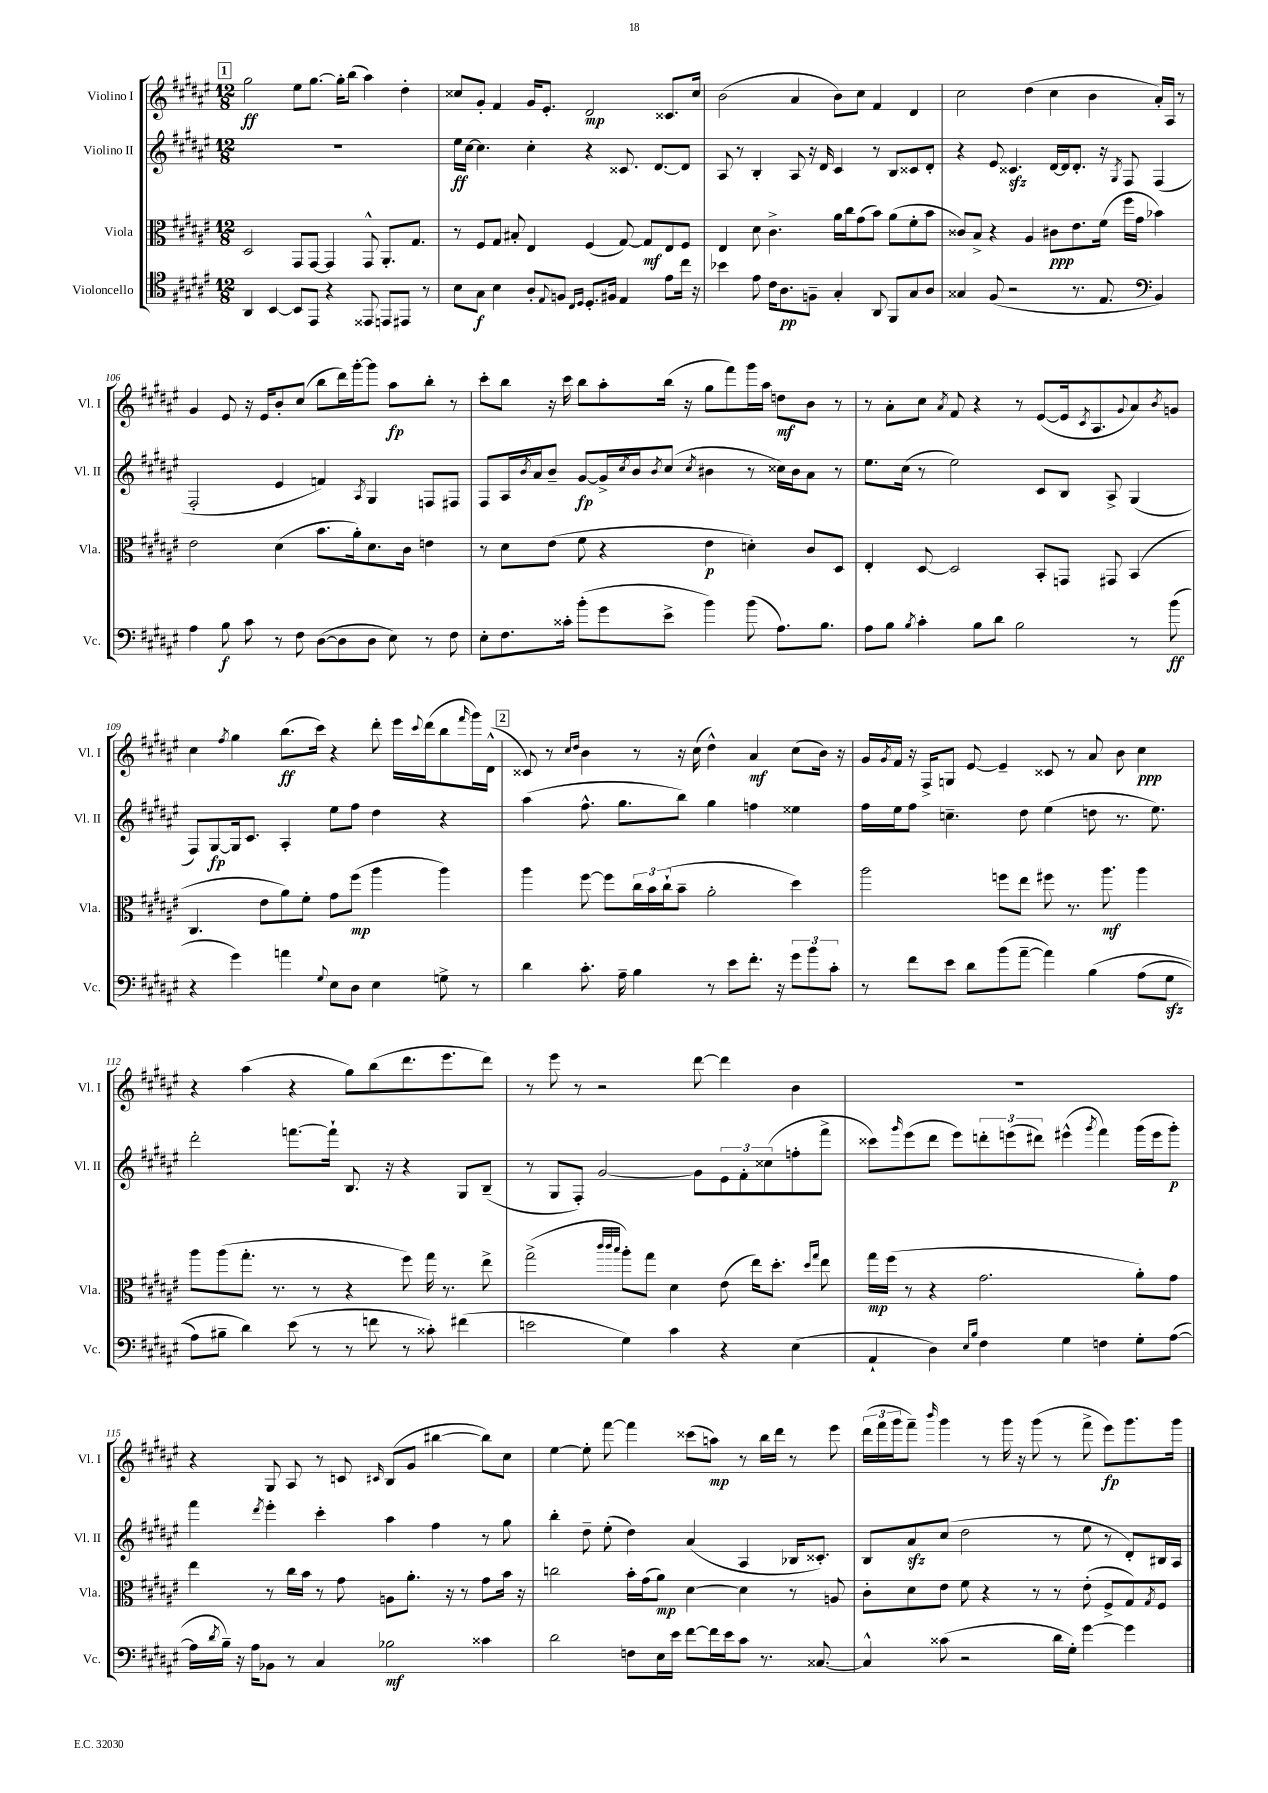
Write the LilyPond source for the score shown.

<<
\new StaffGroup <<
\new Staff = "s0" \with { instrumentName = "Violino I" shortInstrumentName = "Vl. I" } {
    \clef treble \key fis \major \numericTimeSignature \time 12/8
    \mark \markup { \box "1" } gis''2\ff eis''8 gis''8.~ gis''16-. b''8( ais''4) dis''4-. |
    cisis''8 gis'8-. fis'4 gis'16 eis'8.-. dis'2\mp cisis'8. cisis''16 |
    b'2( ais'4 b'8) cis''8 fis'4 dis'4 |
    cis''2 dis''4( cis''4 b'4 ais'16-.) ais16 r8 |
    gis'4 eis'8 r16 eis'16 b'8-. cis''8( b''8 dis'''16) gis'''16~-. gis'''8 ais''8\fp b''8-. r8 |
    cis'''8-. b''8 r16 cis'''16 b''8 ais''8-. b''16( r16 gis''8 fis'''8) gis'''16 ais''16 d''8\mf b'8 r8 |
    r8 ais'8-. cis''8 \acciaccatura { ais'8 } fis'8 r4 r8 eis'8~( eis'16 \acciaccatura { cis'8 } ais8. \appoggiatura { gis'8 } ais'8) \acciaccatura { b'8 } g'8 |
    cis''4 \acciaccatura { fis''8 } gis''4 b''8.\ff( cis'''16) r4 dis'''8-. eis'''16 \appoggiatura { cis'''8 } dis'''16( b''8 \grace { fis'''16 } gis'''16) dis'16-^( |
    \mark \markup { \box "2" } cisis'8) r8 \grace { cis''16 dis''16 } b'4 r8 r16 cis''16( dis''4-^) ais'4\mf cis''8( b'16) r16 |
    gis'16 \acciaccatura { gis'8 } fis'16 r16 fis16-> g8 eis'8~ eis'4-- cisis'8 r8 ais'8 b'8 cis''4\ppp |
    r4 ais''4( r4 gis''8) b''8( dis'''8. eis'''8. dis'''8) |
    r8 eis'''8 r8 r2 dis'''8~ dis'''4 b'4 |
    R1. |
    r4 gis8 ais8 r8 c'8 \grace { cis'16 } b8( gis'8 bis''4~ bis''8) cis''8 |
    eis''4~ eis''8-. fis'''8~ fis'''4 cisis'''8( a''8\mp) r8 b''16 dis'''16 r8 eis'''8 |
    \tuplet 3/2 { dis'''16( fis'''16 gis'''16 } fis'''8--) \grace { b'''16 } gis'''4 r8 gis'''16 r16 gis'''8( r8 fis'''8-> eis'''8\fp) gis'''8. gis'''16 \bar "|." |
}
\new Staff = "s1" \with { instrumentName = "Violino II" shortInstrumentName = "Vl. II" } {
    \clef treble \key fis \major \numericTimeSignature \time 12/8
    \mark \markup { \box "1" } R1. |
    eis''16\ff cis''16~ cis''4. cis''4-. r4 cisis'8. dis'8.~ dis'8 |
    ais8 r8 b4-. ais8 r16 dis'16 cis'4 r8 b8 cisis'8 dis'8-. |
    r4 eis'8 cisis'4.\sfz dis'16~ dis'16 dis'8.-. r16 \acciaccatura { gis8 } fis8 fis4( |
    fis2-. eis'4 f'4) \acciaccatura { ais8 } gis4 f8 fis8 |
    fis8 ais16 \acciaccatura { b'8 } ais'16 b'8-- gis'8~\fp gis'16-> \acciaccatura { cis''8 } b'16 \acciaccatura { b'8 } cis''8( \acciaccatura { cis''8 } bis'4 r8 cisis''16) bis'16 ais'8 r8 |
    eis''8. cis''16( r8 eis''2) cis'8 b8 ais8-> gis4( |
    fis8) gis8~\fp gis16 cis'8. ais4-. eis''8 fis''8 dis''4 r4 |
    \mark \markup { \box "2" } ais''4( fis''8.-^ gis''8. b''8) gis''4 f''4 eisis''4 |
    fis''16 eis''16 fis''8 c''4.-- dis''8 eis''4( d''8 r8. eis''8.) |
    dis'''2-. f'''8.~ f'''16-! b8. r16 r4 gis8 b8--( |
    r8 gis8 fis8-.) gis'2~ gis'8 \tuplet 3/2 { eis'8 fis'8-. cisis''8( } f''8-. fis'''8-> |
    cisis'''8) \grace { gis'''16 } eis'''8( dis'''8 eis'''8) \tuplet 3/2 { d'''8-. e'''8( dis'''8) } eis'''4-^( \acciaccatura { gis'''8 } fis'''4) gis'''16( eis'''16 gis'''8-.\p) |
    fis'''4 \acciaccatura { dis'''8 } eis'''4-. cis'''4-. ais''4 fis''4 r8 gis''8 |
    b''4-. dis''8-- eis''8-.( dis''4) ais'4( ais4 bes16 cisis'8.-.) |
    b8 ais'8\sfz cis''8( dis''2 r8 eis''8 r8 dis'8-.) bis16 ais16 \bar "|." |
}
\new Staff = "s2" \with { instrumentName = "Viola" shortInstrumentName = "Vla." } {
    \clef alto \key fis \major \numericTimeSignature \time 12/8
    \mark \markup { \box "1" } dis2 gis,8 gis,8~ gis,4 gis,8-^ ais,8.-. gis8. |
    r8 fis8 gis8 bis8-. eis4 fis4( gis8~) gis8\mf eis8 fis8 |
    eis4 dis'8 cis'4.-> ais'16 cis''16 gis'8( b'8) ais'8( fis'8-. b'8 |
    cisis'8) b8-> r4 ais4 cis'8\ppp eis'8. fis'16( fis''16 gis'16 bes'4) |
    eis'2 dis'4( b'8. ais'16-.) dis'8. cis'16 e'4 |
    r8 dis'8 eis'8( fis'8 r4 eis'4\p d'4-.) cis'8 dis8 |
    eis4-. dis8~ dis2 b,8-. g,8 gis,8 b,4( |
    cis4. eis'8 ais'8) fis'8-. gis'8 fis''8\mp( ais''4 ais''4) |
    \mark \markup { \box "2" } ais''4 fis''8~ fis''8 \tuplet 3/2 { cis''16 b'16 cis''16-!( } b'8-- ais'2-. dis''4) |
    ais''2 f''8 eis''8 fis''8 r8. ais''8.\mf ais''4 |
    ais''8 ais''8( gis''8.-. r8. r8 r4 fis''8) gis''16 r8. eis''8-> |
    gis''2->( \grace { cis'''32 cis'''32 b''32 } ais''8-.) gis''8 dis'4 eis'8( eis''16) dis''8.-. \grace { dis''16 gis''16 } eis''8 |
    gis''16\mp fis''16( r8 r4 gis'2. ais'8-.) gis'8 |
    eis''4 r8 cis''16 b'16 r8 gis'8 a8 ais'8.-. r16 r8 gis'8 b'16 r16 |
    c''2 b'16-. gis'16( ais'8\mp) dis'4~ dis'4 r8 a8 |
    cis'8-. dis'8 eis'8 fis'8 r4 r8 r8 eis'8-.( fis8-> gis8) \acciaccatura { gis8 } fis8 \bar "|." |
}
\new Staff = "s3" \with { instrumentName = "Violoncello" shortInstrumentName = "Vc." } {
    \clef tenor \key fis \major \numericTimeSignature \time 12/8
    \mark \markup { \box "1" } ais,4 b,4~ b,8 eis,8 r4 eisis,8 e,8 eis,8 r8 |
    b8 gis8\f b4 ais8-. \appoggiatura { eis8 } f8 \grace { cis16 dis16 } dis8.-. fis16 eis4 eis'8 cis''16 r16 |
    bes'4 eis'8 cis'16 ais8.\pp f8-- gis4-. ais,8 fis,8 gis8 ais8 |
    gisis4 fis8( r2 r8. eis8. \clef bass b,4) |
    ais4 b8\f cis'8 r8 fis8 dis8~( dis8 dis8 eis8) r8 fis8 |
    eis8-. fis8. cisis'16-. b'8-.( gis'8 eis'8-> b'4) b'8( ais8.) b8. |
    ais8 b8 \acciaccatura { b8 } cis'4-. b8 dis'8 b2 r8 b'8\ff( |
    r4 gis'4) a'4 \appoggiatura { gis8 } eis8 dis8 eis4 g8-> r8 |
    \mark \markup { \box "2" } dis'4 cis'8.-. ais16-- b4 r8 eis'8 fis'8.-. r16 \tuplet 3/2 { gis'8 b'8 cis'8-. } |
    r8 fis'8 eis'8 dis'8 b'8( ais'8~-- ais'4) b4\( ais8( gis8\sfz |
    ais8) bis8-- dis'4\) eis'8( r8 r8 f'8 r8 cisis'8-.) fis'4( |
    e'2 gis4) cis'4 r4 eis4( |
    ais,4-! dis4) \grace { eis16 b16 } fis4 gis4 f4 gis8-. ais8~( |
    ais16 \acciaccatura { dis'8 } b16--) r16 ais16 bes,8 r8 cis4 bes2\mf cisis'4 |
    dis'2 f8 eis16 eis'16 fis'8~ fis'16 eis'16 cis'8 r8. cisis8.~ |
    cisis4-^ cisis'8( r2 dis'16 gis16-.) gis'4~ gis'4 \bar "|." |
}
>>
>>
\layout { \context { \Score currentBarNumber = #102 } }
